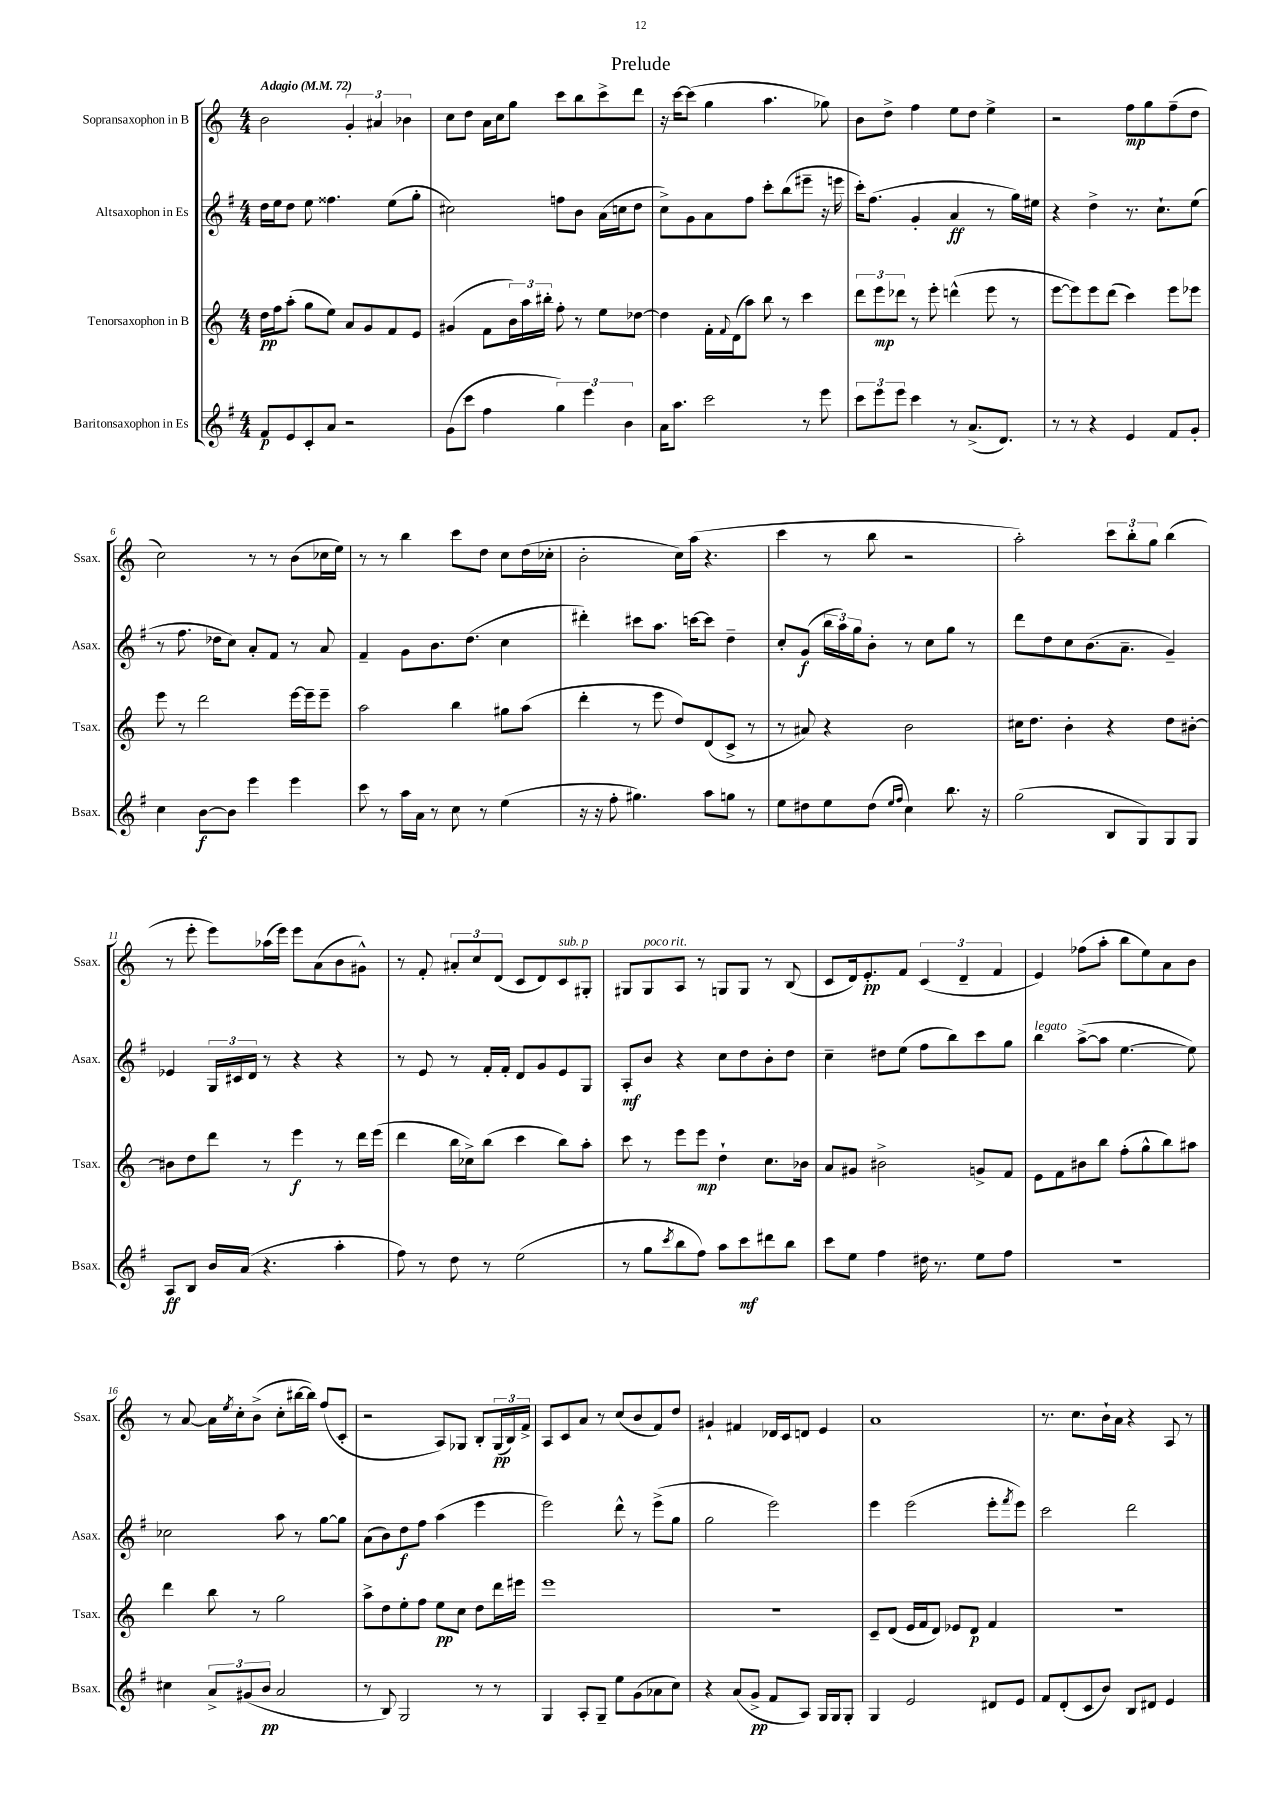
\header { title = "Prelude" }
<<
\new StaffGroup <<
\new Staff = "s0" \with { instrumentName = "Sopransaxophon in B" shortInstrumentName = "Ssax." } {
    \clef treble \key c \major \numericTimeSignature \time 4/4 \tempo "Adagio" 4 = 72
    b'2 \tuplet 3/2 { g'4-. ais'4 bes'4 } |
    c''8 d''8 a'16 c''16 g''8 c'''8 b''8 c'''8-> d'''8 |
    r16 c'''16~ c'''8( g''4 a''4. ges''8) |
    b'8 d''8-> f''4 e''8 d''8 e''4-> |
    r2 f''8\mp g''8 f''8--( d''8 |
    c''2) r8 r8 b'8( ces''16 e''16) |
    r8 r8 b''4 c'''8 d''8 c''8 d''16( ces''16-. |
    b'2-. c''16) a''16( r4. |
    c'''4 r8 b''8 r2 |
    a''2-.) \tuplet 3/2 { c'''8 b''8-. g''8 } b''4( |
    r8 e'''8-. e'''8) aes''16( e'''16) e'''8 a'8( b'8 gis'8-^) |
    r8 f'8-. \tuplet 3/2 { ais'8-. c''8 d'8( } c'8 d'8) c'8^\markup { \italic "sub. p" } gis8-. |
    gis8 gis8^\markup { \italic "poco rit." } a8 r8 g8 g8 r8 b8( |
    c'8 d'16) e'8.-.\pp f'8 \tuplet 3/2 { c'4( d'4-- f'4 } |
    e'4) fes''8( a''8-. b''8 e''8) a'8 b'8 |
    r8 a'8~ a'16 \acciaccatura { e''8 } c''16-. b'8->( c''8-. bis''16~ bis''16) f''8( c'8-. |
    r2 a8) ges8 b8-. \tuplet 3/2 { ges16\pp( b16) f'16-> } |
    a8 c'8 a'8 r8 c''8( b'8 f'8) d''8 |
    gis'4-! fis'4 des'16 c'16 d'8 e'4 |
    a'1 |
    r8. c''8. b'16-! a'16 r4 a8 r8 \bar "|." |
}
\new Staff = "s1" \with { instrumentName = "Altsaxophon in Es" shortInstrumentName = "Asax." } {
    \clef treble \key g \major \numericTimeSignature \time 4/4
    d''16 e''16 d''8 e''8 fisis''4. e''8( g''8-. |
    cis''2) f''8 b'8 a'16( c''16 d''8 |
    c''8->) g'8 a'8 fis''8 c'''8-. b''8( eis'''8-- r16 e'''16 |
    c'''16-.) fis''8.( g'4-. a'4\ff r8 g''16) eis''16 |
    r4 d''4-> r8. c''8.-! e''8( |
    r8 fis''8. des''16 c''8) a'8-. fis'8 r8 a'8 |
    fis'4-- g'8 b'8. d''8.( c''4 |
    dis'''4-.) cis'''8 a''8. c'''16~ c'''8 d''4-- |
    c''8-. g'8\f( \tuplet 3/2 { b''16 a''16) g''16 } b'8-. r8 c''8 g''8 r8 |
    d'''8 d''8 c''8 b'8.( a'8.-- g'4--) |
    ees'4 \tuplet 3/2 { g16 cis'16 d'16 } r8 r4 r4 |
    r8 e'8 r8 fis'16-. fis'16-. d'8 g'8 e'8 g8 |
    a8-.\mf b'8 r4 c''8 d''8 b'8-. d''8 |
    c''4-- dis''8 e''8( fis''8 b''8) c'''8 g''8 |
    b''4^\markup { \italic "legato" } a''8~->( a''8 e''4.~ e''8) |
    ces''2 a''8 r8 g''8~ g''8 |
    a'8( b'8) d''8\f fis''8 a''4( e'''4 |
    e'''2) d'''8-^ r8 e'''8->( g''8 |
    g''2 e'''2) |
    e'''4 e'''2( e'''8-. \acciaccatura { fis'''8 } e'''8) |
    c'''2 d'''2 \bar "|." |
}
\new Staff = "s2" \with { instrumentName = "Tenorsaxophon in B" shortInstrumentName = "Tsax." } {
    \clef treble \key c \major \numericTimeSignature \time 4/4
    d''16\pp f''16 a''8-.( g''8 e''8) a'8 g'8 f'8 e'8 |
    gis'4( f'8 \tuplet 3/2 { b'16) a''16 bis''16-. } f''8-. r8 e''8 des''8~ |
    des''4 f'16-. \appoggiatura { f'8 } d'16( a''8) b''8 r8 c'''4 |
    \tuplet 3/2 { d'''8 e'''8\mp des'''8 } r8 e'''8-. d'''4-^( e'''8 r8 |
    e'''8~ e'''8) e'''8 d'''8( c'''4) e'''8 ees'''8 |
    e'''8 r8 d'''2 e'''16~ e'''16-- e'''8-- |
    a''2 b''4 gis''8 a''8( |
    d'''4-. r8 e'''8 d''8) d'8( c'8-> r8 |
    r8 ais'8) r4 b'2 |
    cis''16 d''8. b'4-. r4 d''8 bis'8~-. |
    bis'8 d''8 d'''8 r8 e'''4\f r8 d'''16 e'''16( |
    d'''4 b''16 ces''16->) b''8( c'''4 b''8) a''8-. |
    c'''8 r8 e'''8 e'''8\mp d''4-! c''8. bes'16 |
    a'8 gis'8 bis'2-> g'8-> f'8 |
    e'8 f'8 bis'8 b''8 f''8-.( g''8-^ b''8) ais''8 |
    d'''4 b''8 r8 g''2 |
    a''8-> d''8 e''8-. f''8 e''8\pp c''8 d''8 d'''16 eis'''16 |
    e'''1 |
    R1 |
    c'8-- d'8( e'16 f'16 d'8) ees'8 d'8\p f'4 |
    R1 \bar "|." |
}
\new Staff = "s3" \with { instrumentName = "Baritonsaxophon in Es" shortInstrumentName = "Bsax." } {
    \clef treble \key g \major \numericTimeSignature \time 4/4
    fis'8\p e'8 c'8-. a'8 r2 |
    g'8( c'''8 fis''4 \tuplet 3/2 { g''4) e'''4 b'4 } |
    a'16 a''8. c'''2 r8 e'''8 |
    \tuplet 3/2 { c'''8 e'''8 e'''8 } c'''4 r8 a'8.->( d'8.) |
    r8 r8 r4 e'4 fis'8 g'8-. |
    c''4 b'8~\f b'8 e'''4 e'''4 |
    c'''8 r8 a''16 a'16 r8 c''8 r8 e''4( |
    r16 r16 fis''8-. gis''4.) a''8 g''8 r8 |
    e''8 dis''8 e''8 dis''8( \grace { e''16 fis''16 } c''4) b''8. r16 |
    g''2( b8 g8) g8 g8 |
    a8\ff b8 b'16 a'16( r4. a''4-. |
    fis''8) r8 d''8 r8 e''2( |
    r8 g''8 \acciaccatura { c'''8 } b''8 fis''8) a''8 c'''8\mf dis'''8 b''8 |
    c'''8 e''8 fis''4 dis''16 r8. e''8 fis''8 |
    R1 |
    cis''4 \tuplet 3/2 { a'8-> gis'8( b'8\pp } a'2 |
    r8 b8) g2 r8 r8 |
    g4 a8-. g8-- e''8 g'8( aes'8 c''8) |
    r4 a'8( g'8->\pp fis'8 a8) g16 g16 g8-. |
    g4 e'2 dis'8 e'8 |
    fis'8 d'8-.( c'8 b'8) b8 dis'8 e'4 \bar "|." |
}
>>
>>
